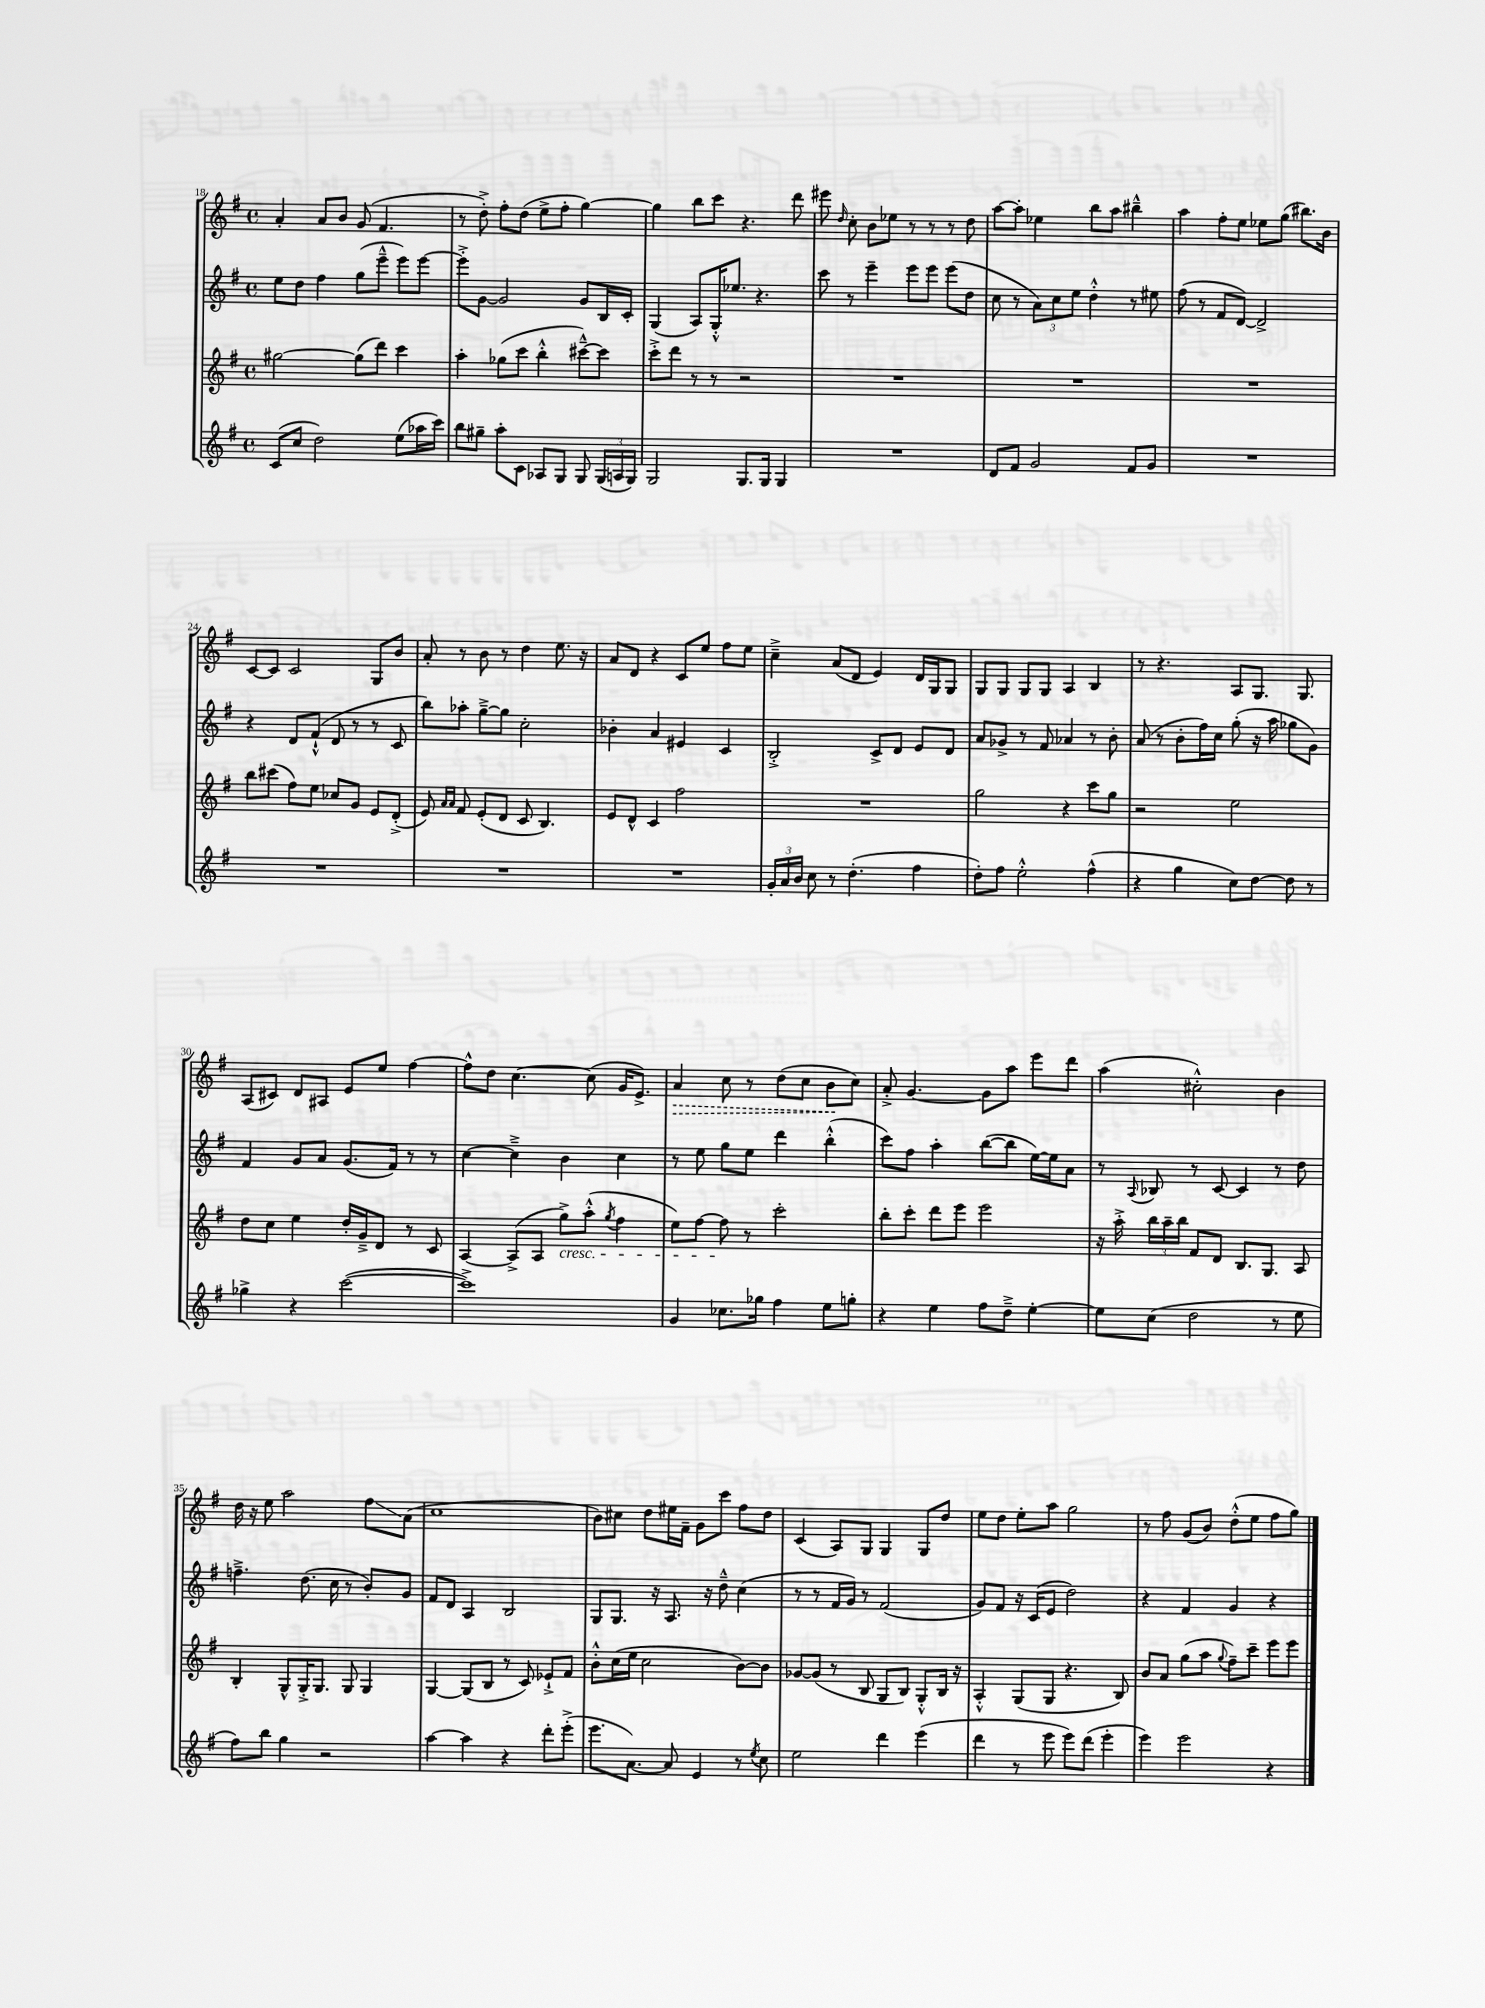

**kern	**kern	**kern	**kern
*staff4	*staff3	*staff2	*staff1
*clefG2	*clefG2	*clefG2	*clefG2
*k[f#]	*k[f#]	*k[f#]	*k[f#]
*M4/4	*M4/4	*M4/4	*M4/4
*met(c)	*met(c)	*met(c)	*met(c)
(8c	[2gg#	8ee	4a'
8cc	.	8dd	.
2dd)	.	4ff#	8a
.	.	.	8b
.	(8gg#]	(8gg	(8g
.	8ddd)	8eee~^^	4.f#
(8ee	4ccc	8eee)	.
16aa-	.	[8eee	.
16ccc)	.	.	.
=	=	=	=
8bb	4aa'	8eee'^]	8r
8gg#~	.	[8g	8dd'^)
8aa'	(8gg-	2g]	8ff#'
8c	8ccc	.	(8dd
8A-	4bb'^^	.	8ee^
8G	.	.	8ff#'
8G	[8ccc#~^^)	8g	[4gg)
(24G	8ccc#]	16B	.
24A	.	.	.
.	.	16c'	.
24G)	.	.	.
=	=	=	=
2G	8ccc'^	(4G	4gg]
.	8ddd	.	.
.	8r	8A)	8bb
.	8r	16G'^^	8ccc
.	.	8.ee-	.
8.G	2r	.	4.r
.	.	4.r	.
16G	.	.	.
4G	.	.	.
.	.	.	8ddd
=	=	=	=
1r	1r	8ccc	8eee#
.	.	.	16qqdd
.	.	8r	8cc'
.	.	4eee~	8b
.	.	.	8ee-
.	.	8eee	8r
.	.	8eee	8r
.	.	(8eee	8r
.	.	8dd	8dd
=	=	=	=
8d	1r	8cc	[8aa
8f#	.	8r	8aa']
2g	.	12a)	4ee-
.	.	12cc	.
.	.	12ee	.
.	.	4dd'^^	8bb
.	.	.	8aa
8f#	.	8r	4bb#~^^
8g	.	8ee#	.
=	=	=	=
1r	1r	(8ff#	4aa
.	.	8r	.
.	.	8f#	8ff#'
.	.	[8d)	8ee
.	.	2d^]	8ee-
.	.	.	(8gg
.	.	.	8.bb#)
.	.	.	16b
=	=	=	=
1r	8bb	4r	[8c
.	(8ccc#	.	8c]
.	8ff#)	8d	2c
.	8ee	(8f#`^^	.
.	8cc-	8d	.
.	8g	8r	.
.	8e	8r	8G
.	(8d'^	8c	8b
=	=	=	=
1r	8e)	8bb)	8a'
.	16qqa	.	.
.	16qqa	.	.
.	8f#	8aa-'	8r
.	(8e'	[8gg~^	8b
.	8d	8gg]	8r
.	8c	2cc'	4dd
.	4.B)	.	.
.	.	.	8.ee
.	.	.	16r
=	=	=	=
1r	8e	4b-'	8a
.	8d^^	.	8d
.	4c	4a	4r
.	2ff#	4e#	8c
.	.	.	8ee
.	.	4c	8ff#
.	.	.	8ee
=	=	=	=
24g'	1r	2B'^	4cc~^
24a	.	.	.
24b	.	.	.
8cc	.	.	.
8r	.	.	(8a
(4.dd'	.	.	8d
.	.	8c^	4e)
.	.	8d	.
4ff#	.	8e	16d
.	.	.	16G
.	.	8d	8G
=	=	=	=
8dd')	2gg	8a	8G
8ff#	.	8g-^	8G
2ee'^^	.	8r	8G
.	.	8f#	8G
.	4r	4a-	4A
(4ff#^^	8ccc	8r	4B
.	8gg	8b'	.
=	=	=	=
4r	2r	(8a	8r
.	.	8r	4.r
4gg	.	8b'	.
.	.	16ff#)	.
.	.	16cc	.
8cc)	2ee	(8gg'	8A
[8dd	.	16r	8.G
.	.	16aa	.
8dd]	.	8gg-	.
.	.	.	8.G
8r	.	8g)	.
=	=	=	=
4gg-^	8dd	4f#	(8A
.	8cc	.	8c#)
4r	4ee	8g	8d
.	.	8a	8A#
([2ccc	16dd'	(8.g	8e
.	16g~^	.	.
.	8d	.	8ee
.	.	16f#)	.
.	8r	8r	[4ff#
.	8c	8r	.
=	=	=	=
1ccc^])	[4A	[4cc	8ff#^^]
.	.	.	8dd
.	(8A^]	4cc~^]	[4.cc
.	8A	.	.
.	8gg^)	4b	.
.	(8aa'^^	.	(8cc]
.	8qgg	.	.
.	4ff#	4cc	16g
.	.	.	8.e^)
=	=	=	=
4g	8ee)	8r	4a
.	[8ff#	8ee	.
8.cc-	8ff#]	8gg	8cc
.	8r	8ee	8r
16gg-	.	.	.
4ff#	2ccc'	4ddd	(8dd
.	.	.	8cc
8ee	.	(4bb'^^	8b
8gg'	.	.	8cc)
=	=	=	=
4r	8bb'	8ccc)	8a'^
.	8ccc'	8ff#	[4.g
4ee	8ddd	4aa'	.
.	8eee	.	.
8ff#	2eee	([8bb	8g]
8dd~^	.	8bb]	8aa
[4ee'	.	[16ee)	8eee
.	.	16ee]	.
.	.	8a	8ddd
=	=	=	=
8ee]	16r	8r	(4aa
.	16aa'^	.	.
.	.	8qqA	.
(8cc	24bb	8B-	.
.	24aa~	.	.
.	24bb	.	.
2dd	8f#	8r	2cc#'^^)
.	8d	[8c	.
.	8.B	4c]	.
.	8.G	.	.
8r	.	8r	4b
8ee	8A	8dd	.
=	=	=	=
8ff#)	4B'	4.ff~^	16dd
.	.	.	16r
8bb	.	.	8ee
4gg	8G^^	.	2aa
.	16G'^	(8.dd	.
.	8.G	.	.
2r	.	.	.
.	.	16cc	.
.	8G	8r	.
.	4G	8b')	8ff#
.	.	8g	(8a
=	=	=	=
[4aa	[4G	8f#	1cc
.	.	8d	.
4aa]	(8G]	4A	.
.	8B	.	.
4r	8r	2B	.
.	8c)	.	.
8ddd'	8e-`^	.	.
(8eee'^	8f#	.	.
=	=	=	=
8.eee	8b'^^	8G	8b)
.	(16cc	8.G	8cc#
[8.a)	16ee	.	.
.	2cc	.	8dd
.	.	16r	.
8a]	.	8.A	16ee#
.	.	.	16f#~
4e	.	.	8g
.	.	16r	.
.	.	8dd~^^	8ccc
8r	[8b)	(4cc	8ff#
8qee	.	.	.
8cc	8b]	.	8dd
=	=	=	=
2ee	[8g-	8r	(4c
.	(8g-]	8r	.
.	8r	16f#	8A)
.	.	16g)	.
.	8B	8r	8G
4ddd	8G	(2f#	4G
.	8B)	.	.
(4eee	8G'^^	.	8G
.	16B	.	8dd
.	16r	.	.
=	=	=	=
4ddd	4A'^^	8g)	8ee
.	.	8f#	8dd
8r	(8G	16r	8ee'
.	.	(16c	.
8eee	8G	8e	8aa
8eee)	4.r	2dd)	2gg
(8ddd	.	.	.
4eee'	.	.	.
.	8B)	.	.
=	=	=	=
4eee)	8b	4r	8r
.	8a	.	8ff#
2eee	(8gg	4f#	(8g
.	8aa	.	8b)
.	8qqgg	.	.
.	8ff#~)	4g	(8dd'^^
.	8ccc~	.	8ee
4r	8eee	4r	8ff#
.	8eee	.	8gg)
==	==	==	==
*-	*-	*-	*-
